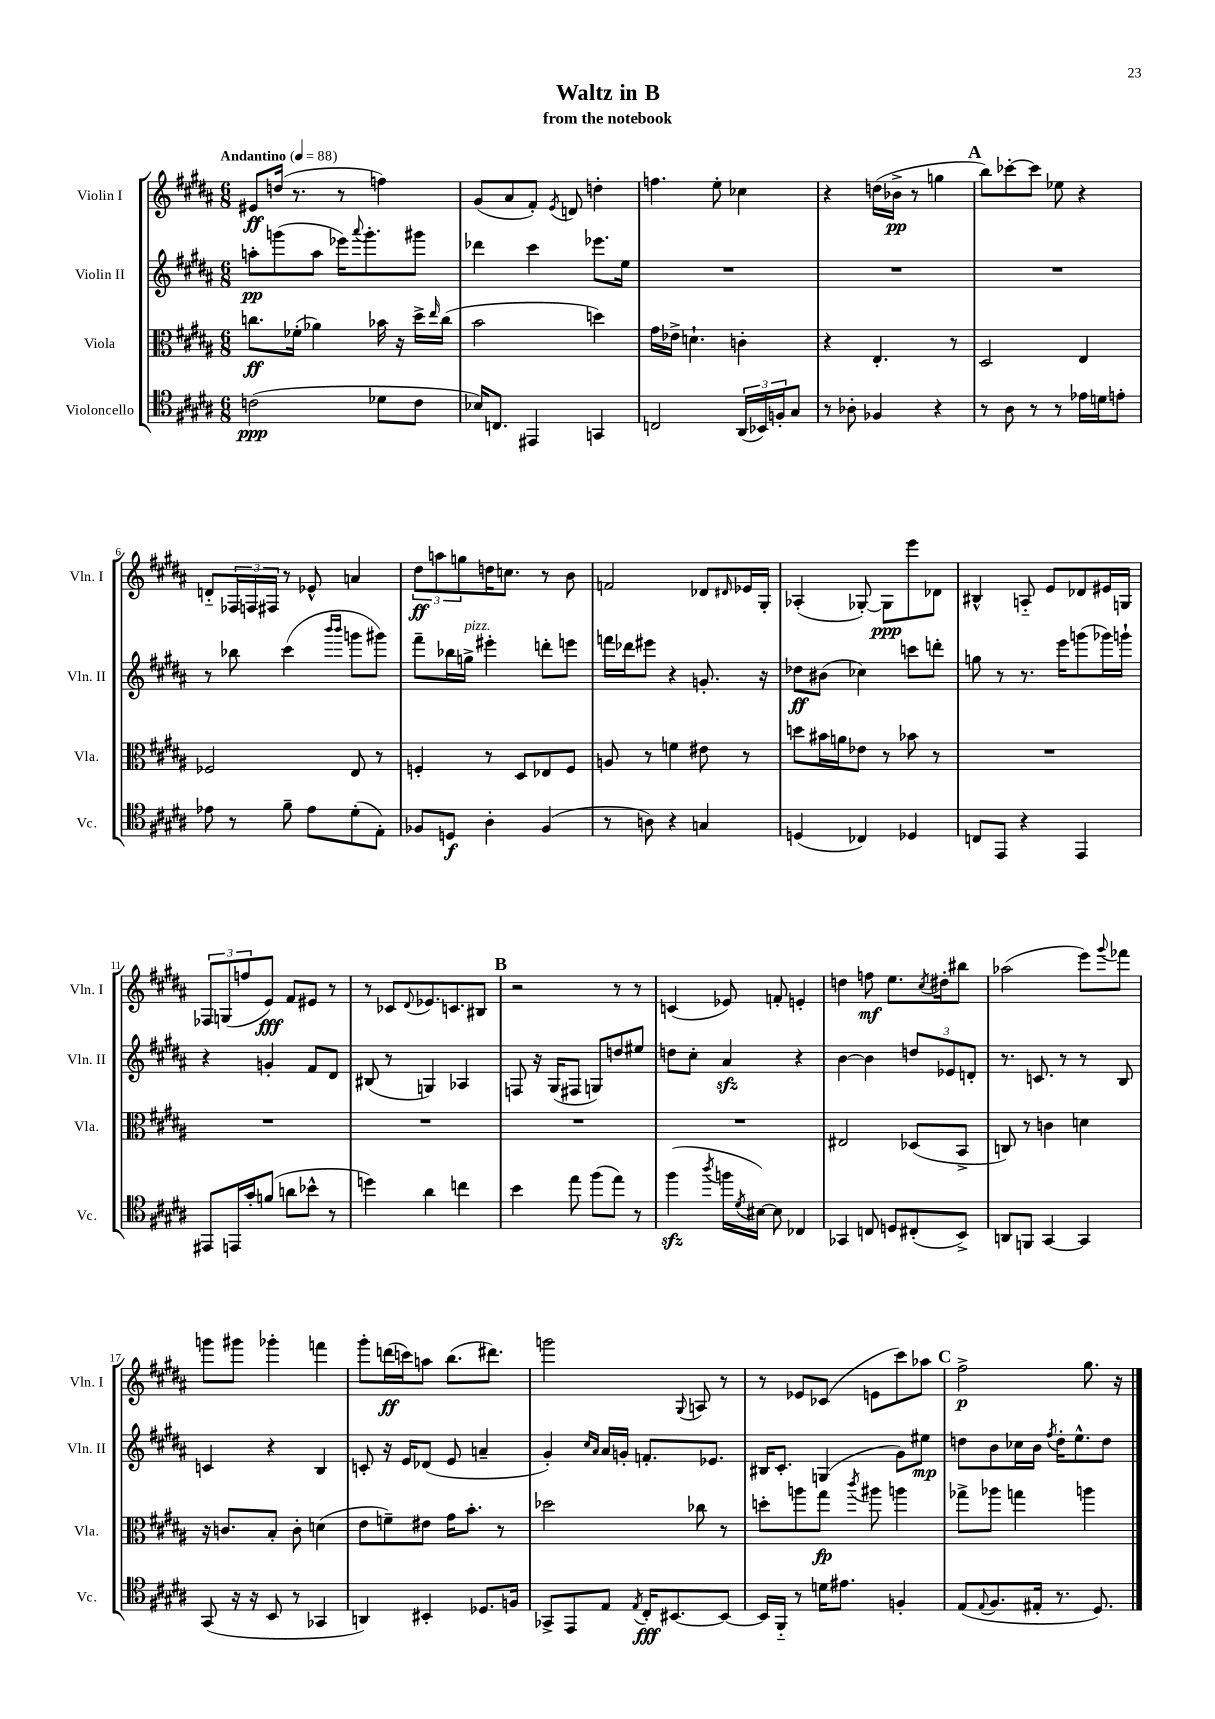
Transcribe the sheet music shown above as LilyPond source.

\header { title = "Waltz in B" subtitle = "from the notebook" }
<<
\new StaffGroup <<
\new Staff = "s0" \with { instrumentName = "Violin I" shortInstrumentName = "Vln. I" } {
    \clef treble \key b \major \numericTimeSignature \time 6/8 \tempo "Andantino" 4 = 88
    eis'8\ff d''16( r8. r8 f''4) |
    gis'8( ais'8 fis'8-.) \acciaccatura { e'8 } d'8 d''4-. |
    f''4. e''8-. ces''4 |
    r4 d''16( bes'16->\pp r8 g''4 |
    \mark \markup { \bold "A" } b''8) ces'''8~-. ces'''8 ees''8 r4 |
    d'8-_ \tuplet 3/2 { fes16 f16 fis16 } r8 ees'8-^ a'4 |
    \tuplet 3/2 { dis''8\ff a''8 g''8 } d''16 c''8. r8 b'8 |
    f'2 des'8 \grace { dis'16 } ees'16 gis16-. |
    aes4-.( ges8~-.) ges8\ppp e'''8 des'8 |
    bis4-^ a8-_ e'8 des'8 eis'16 g16 |
    \tuplet 3/2 { fes8 g8( f''8 } e'8\fff) fis'8 eis'8 r8 |
    r8 ces'8 \appoggiatura { dis'8 } ees'8. c'8. bis8 |
    \mark \markup { \bold "B" } r2 r8 r8 |
    c'4( ees'8) f'8-. e'4-. |
    d''4 f''8\mf e''8. \acciaccatura { cis''8 } dis''16-. bis''8 |
    aes''2( e'''8) \appoggiatura { gis'''8 } fes'''8 |
    g'''8 gis'''8 ges'''4-. f'''4 |
    gis'''8-. d'''16\ff( c'''16) a''8 b''8.( dis'''8.) |
    g'''2 \appoggiatura { gis8 } a8 r8 |
    r8 ees'8 ces'8( e'8 cis'''8) aes''8 |
    \mark \markup { \bold "C" } fis''2->\p gis''8. r16 \bar "|." |
}
\new Staff = "s1" \with { instrumentName = "Violin II" shortInstrumentName = "Vln. II" } {
    \clef treble \key b \major \numericTimeSignature \time 6/8
    a''8-.\pp g'''8( a''8 ees'''16) \appoggiatura { ais'''8 } g'''8.-. gis'''8 |
    des'''4 cis'''4 ees'''8. e''16 |
    R2. |
    R2. |
    \mark \markup { \bold "A" } R2. |
    r8 bes''8 cis'''4( \grace { b'''16 b'''16 } g'''8 gis'''8) |
    fis'''8-- bes''16 g''16->^\markup { \italic "pizz." } eis'''4-. d'''8-. e'''8 |
    f'''16 des'''16 eis'''8 r4 g'8.-. r16 |
    des''8\ff bis'8( ces''4) c'''8 d'''8-. |
    g''8 r8 r8. e'''16 g'''8( ges'''16) g'''16-! |
    r4 g'4-. fis'8 dis'8 |
    bis8( r8 g4) aes4 |
    \mark \markup { \bold "B" } f8 r16 gis16( fis8 g8) d''8 eis''8 |
    d''8 cis''8-. ais'4\sfz r4 |
    b'4~ b'4 \tuplet 3/2 { d''8 ees'8 d'8-. } |
    r8. c'8. r8 r8 b8 |
    c'4 r4 b4 |
    c'8-. r16 e'16 des'8( e'8 a'4-- |
    gis'4-.) \grace { cis''16 ais'16 } ais'16 g'16-. f'8.-. ees'8. |
    bis16 cis'8.-. g4( gis'8) eis''8\mp |
    \mark \markup { \bold "C" } d''8 b'8 ces''16 b'16 \acciaccatura { fis''8 } d''16-. e''8.-^ d''8 \bar "|." |
}
\new Staff = "s2" \with { instrumentName = "Viola" shortInstrumentName = "Vla." } {
    \clef alto \key b \major \numericTimeSignature \time 6/8
    c''8.\ff fes'16-.( aes'4) bes'16 r16 dis''16-> \grace { e''16 } c''16( |
    b'2 d''4) |
    gis'16 ees'16-> d'4.-! c'4-. |
    r4 e4.-. r8 |
    \mark \markup { \bold "A" } dis2 e4 |
    fes2 e8 r8 |
    f4-. r8 dis8 ees8 f8 |
    a8 r8 f'4 eis'8 r8 |
    d''8 bis'16 a'16 ees'8 r8 bes'8 r8 |
    R2. |
    R2. |
    R2. |
    \mark \markup { \bold "B" } R2. |
    R2. |
    eis2 des8( b,8-> |
    c8) r8 c'4 d'4 |
    r16 c'8. b8-. c'8-. d'4( |
    e'8 f'8--) eis'8 gis'16 b'8.-. r8 |
    des''2 ces''8 r8 |
    d''8-. a''8 gis''8\fp \acciaccatura { cis'''8 } ais''8 a''4 |
    \mark \markup { \bold "C" } ges''8-> aes''8 g''4 a''4 \bar "|." |
}
\new Staff = "s3" \with { instrumentName = "Violoncello" shortInstrumentName = "Vc." } {
    \clef tenor \key b \major \numericTimeSignature \time 6/8
    c'2\ppp( des'8 c'8 |
    bes16) c8. eis,4 g,4 |
    c2 \tuplet 3/2 { ais,16( bes,16) f16-. } gis8 |
    r8 aes8-. fes4 r4 |
    \mark \markup { \bold "A" } r8 ais8 r8 r8 ees'16 d'16 e'8-. |
    ees'8 r8 fis'8-- ees'8 dis'8-.( e8-.) |
    fes8 d8\f ais4-. fes4( |
    r8 a8) r4 g4 |
    d4( ces4) des4 |
    c8 e,8 r4 e,4 |
    eis,8 e,16 gis'16-. f'8( a'8 bes'8-^ r8 |
    d''4) ais'4 c''4 |
    \mark \markup { \bold "B" } b'4 e''8 fis''8( e''8) r8 |
    fis''4\sfz( \acciaccatura { ais''8 } f''16 \acciaccatura { dis'8 } bis16~) bis8 ces4 |
    ges,4 c8 d8 cis8-.( b,8->) |
    a,8 f,8 gis,4~ gis,4 |
    gis,8( r16 r16 b,8 r8 ges,4 |
    a,4) bis,4-. des8. f16 |
    ges,8-> e,8 e8 \acciaccatura { e8 } cis16-.\fff bis,8.~ bis,8~ |
    bis,16 fis,16-_ r8 d'16 eis'8. f4-. |
    \mark \markup { \bold "C" } e8( \appoggiatura { e8 } fis8. eis16-. r8. dis8.) \bar "|." |
}
>>
>>
